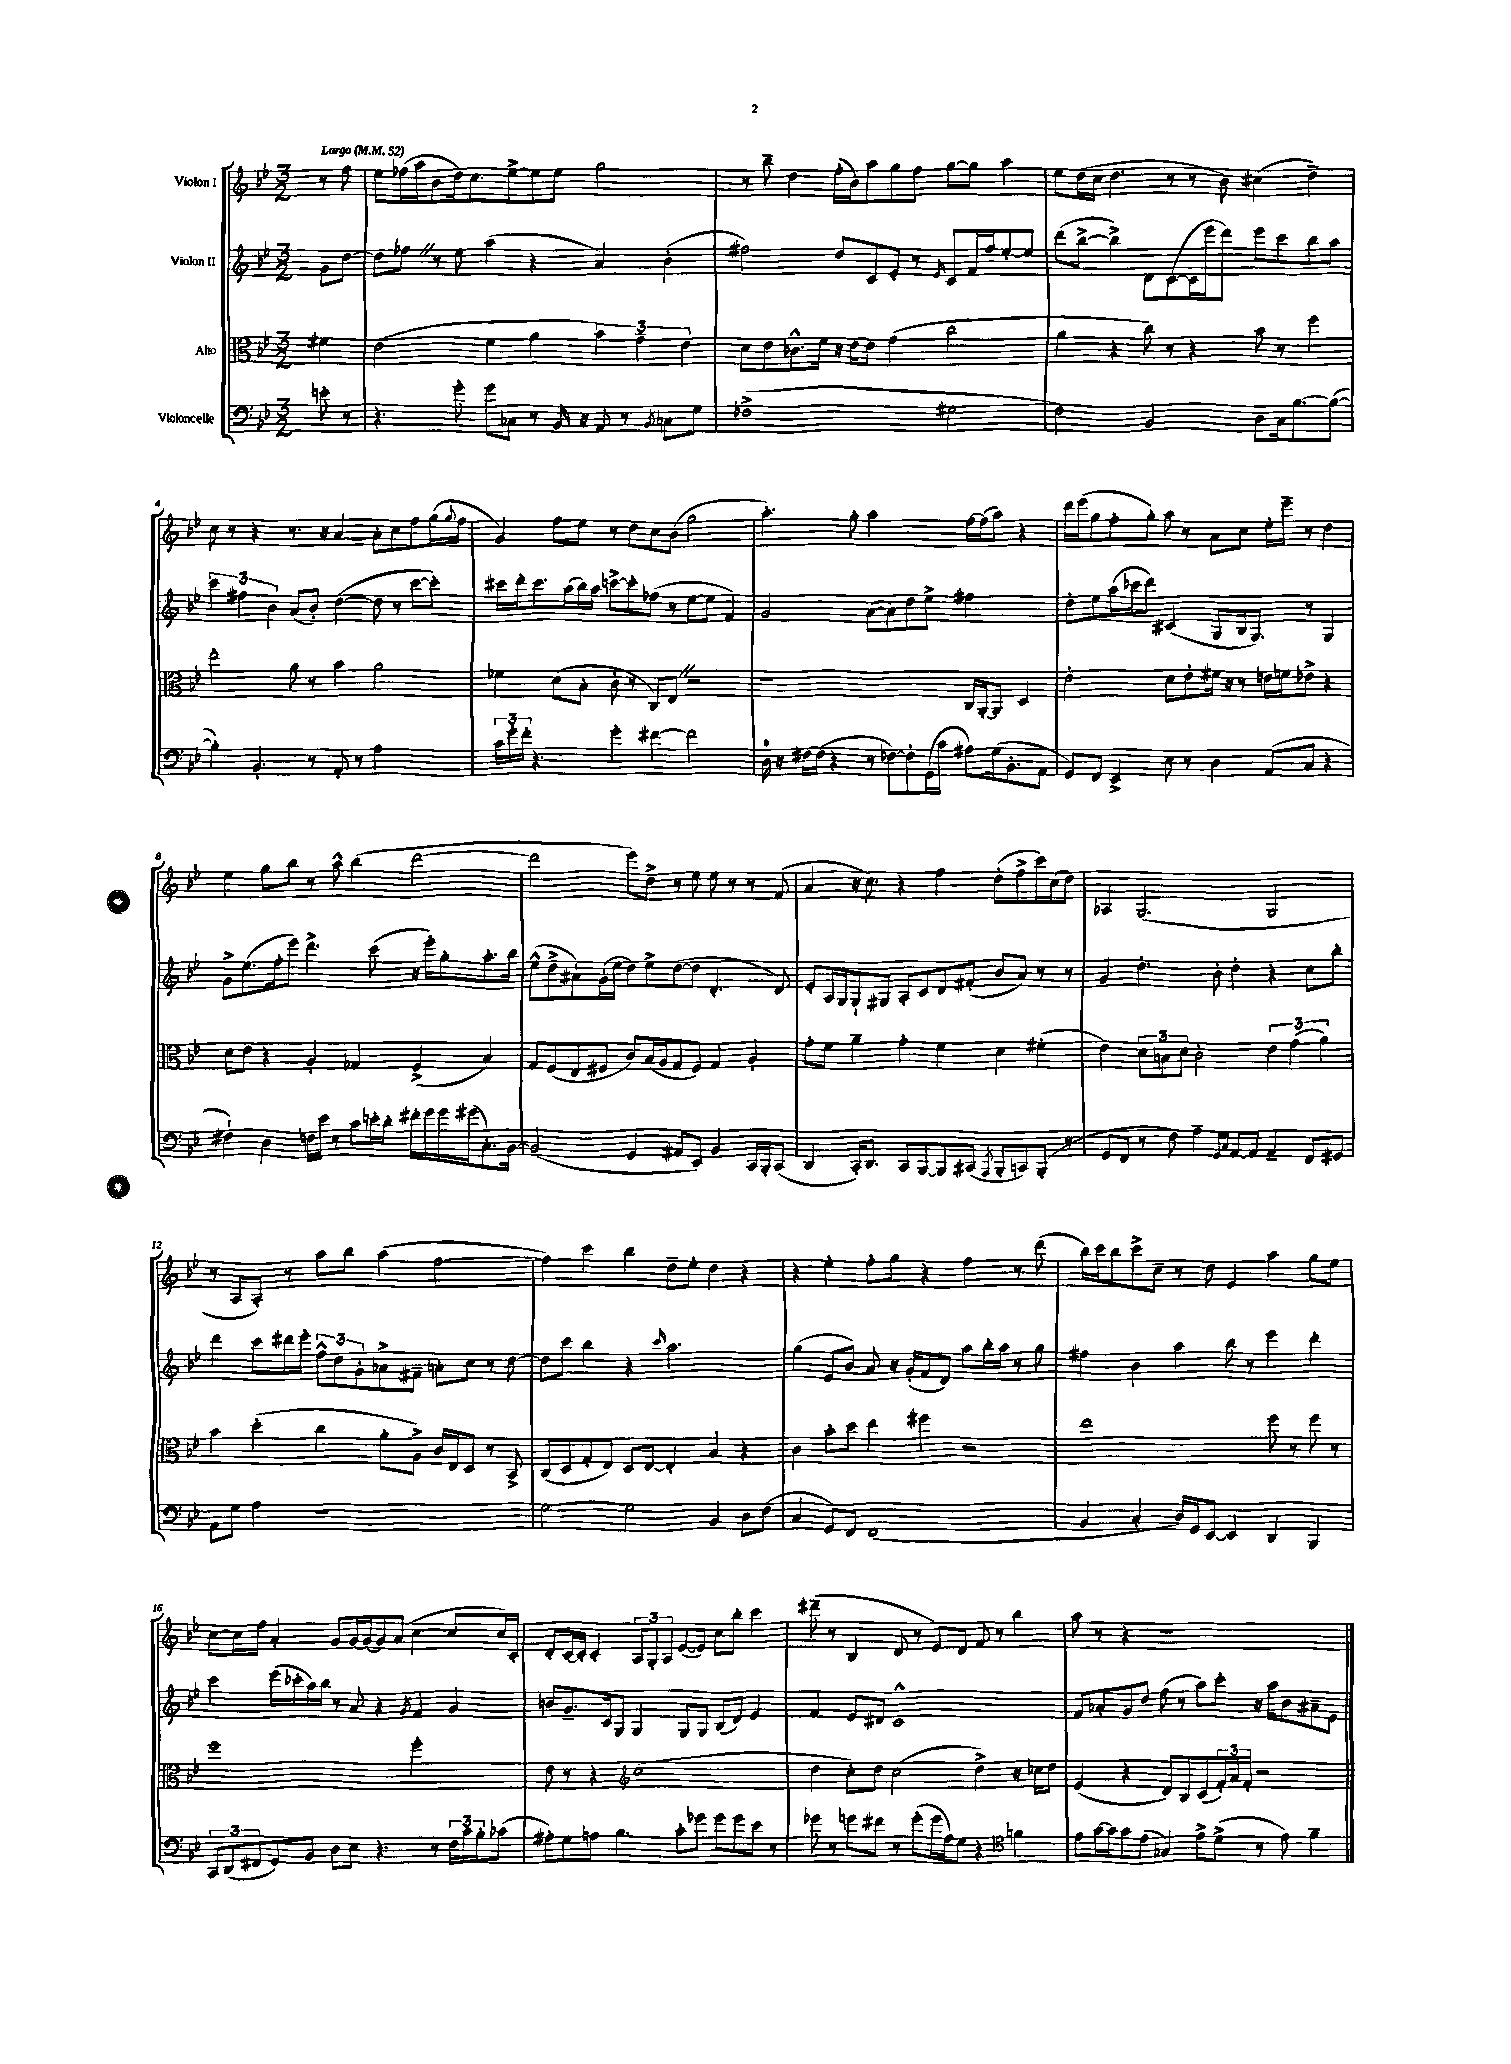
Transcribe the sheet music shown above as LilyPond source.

<<
\new StaffGroup <<
\new Staff = "s0" \with { instrumentName = "Violon I" } {
    \clef treble \key bes \major \numericTimeSignature \time 3/2 \partial 4 \tempo "Largo" 4 = 52
    r8 f''8 |
    ees''8 fes''16( a''16 bes'8 d''16) c''8. ees''8~-> ees''8 ees''8 g''2 |
    r8 bes''8-- d''4 f''16-.( bes'16) a''8 g''8 f''8 g''8~ g''8 a''4 |
    ees''8 d''16( c''16 d''4. r8 r8 bes'8) cis''4( d''4--) |
    c''8 r8 r4 r8. r16 a'4~ a'8-. c''8 f''8 g''16( \appoggiatura { g''8 } f''16 |
    g'4) f''8 ees''8 r8 d''8 c''8 bes'8( g''2 |
    a''4.-.) g''8-. a''2 f''16~ f''16( a''8) r4 |
    d'''16 ees'''16( g''8 f''8-. g''8-.) a''8 r8 a'8 c''8 ees''16-. ees'''16-- r8 d''4 |
    ees''4 g''8 bes''8 r8 a''8-^ bes''4( d'''2~ |
    d'''2 ees'''8) d''8-> r8 ees''8 ees''8 r8 r8 f'8( |
    a'4 r16 c''8.) r4 f''4 d''8-.( f''8-> c'''16) c''16( d''8) |
    aes4 g2.( g2 |
    r8 a8 a8-.) r8 a''8 bes''8 a''4( f''2~ |
    f''4) c'''4 bes''4 d''8-- ees''8-. d''4 r4 |
    r4 ees''4-. f''8-. g''8 r4 f''4 r8 d'''8( |
    bes''16) c'''16 bes''8 c'''8-> c''8-- r8 d''8 ees'4 a''4 g''8 ees''8 |
    c''8~ c''16 f''16 a'4-. g'8 g'16~ g'16( g'8) a'8( c''4~ c''8 c''16) c'16-. |
    d'8-. c'16~ c'16-. c'4-. \tuplet 3/2 { a8 g8-. a8 } ees'8~( ees'8) c''8 bes''8-. c'''4 |
    dis'''8--( r8 bes4 d'8 r8 ees'8) d'8 f'8 r8 bes''4 |
    a''8 r8 r4 r1 \bar "|." |
}
\new Staff = "s1" \with { instrumentName = "Violon II" } {
    \clef treble \key bes \major \numericTimeSignature \time 3/2 \partial 4
    g'8 d''8~ |
    d''8 fes''8 \once \override BreathingSign.text = \markup { \musicglyph "scripts.caesura.straight" } \breathe r8 ees''8 a''4( r4 a'4) bes'4-.( |
    fis''2) d''8 c'8 ees'8-. r8 \grace { ees'16 } c'8 f'16 fis''16 ees''8~-. ees''8 |
    d'''8( bes''8~-> bes''4->) d'8 c'8~( c'16 ees'''16 d'''8) ees'''8 c'''8 bes''8 a''8 |
    \tuplet 3/2 { c'''4 fis''4 bes'4 } a'8( bes'8-.) d''4~( d''8 r8 c'''8~ c'''8-.) |
    cis'''16 d'''16-. cis'''8. a''16( bes''16) a''16 c'''8~-> c'''8-. fes''8( r8 ees''8~ ees''8 f'4) |
    g'2 a'8~( a'8) d''8 ees''8-> fis''2 |
    d''8-. ees''8 a''16( ces'''16 d'''8) cis'4( g8 bes16 g8.) r8 g4 |
    g'8-> ees''8.( f''16-. ees'''8) d'''4.-> c'''8( r16 ees'''16-.) g''8-. a''8.-. bes''16 |
    ees''8-^( d''8-> ais'8-!) g'16-.( ees''16 d''8) ees''8-> d''8~( d''8 d'4.-. d'8) |
    ees'8-. a16 g16 g8-! gis8 a8-. c'8 d'8 fis'8-.( bes'8 a'8) r8 r8 |
    g'4 d''4.-. bes'8-. d''4-. r4 c''8 bes''8-. |
    d'''4 c'''8 dis'''16 ees'''16-. \tuplet 3/2 { f''8-^ d''8 g'8-. } aes'8-> fis'8-- a'8-. c''8 r8 d''8~ |
    d''8 c'''8 bes''4 r4 \grace { c'''16 } a''2. |
    g''4( ees'8 bes'8) a'8 r16 g'16-.( f'8 d'8) a''8 bes''16-. a''16 r8 g''8 |
    fis''4 bes'4 a''4 bes''8 r8 ees'''4 d'''4-. |
    c'''4 ees'''16( ces'''16-. a''16) bes''16 r8 a'8 r4 \acciaccatura { g'8 } f'4 g'4 |
    b'8 g'8.-- c'16 g8 g4 g8 g8 bes8( d'8) ees'4 |
    f'4 ees'8 dis'8 c'1-^ |
    f'8 aes'8-. g'8 d''8 f''8( r8 a''8) c'''8-. r16 a''16 bes'8 ais'8-- ees'8 \bar "|." |
}
\new Staff = "s2" \with { instrumentName = "Alto" } {
    \clef alto \key bes \major \numericTimeSignature \time 3/2 \partial 4
    fis'4 |
    ees'2( f'4 a'4 \tuplet 3/2 { bes'4) g'4-- ees'4 } |
    d'8 ees'8 ces'8.-^ f'16 r16 ees'16~ ees'8 g'4( c''2 |
    a'4 r4 c''8) r8 r4 bes'8 r8 f''4 |
    ees''2-. a'8 r8 bes'4 a'2 |
    fes'4 d'8( bes8-. c'8-. r8 c8) ees8 \once \override BreathingSign.text = \markup { \musicglyph "scripts.caesura.straight" } \breathe r2 |
    r1 c16 a,16~-. a,8 d4 |
    ees'2-. d'8 ees'8-. fis'16 r16 r8 e'16 f'16 ees'8-> r4 |
    d'8 ees'8 r4 a4-. ges4 f4->( bes4) |
    g8 f8( ees8 fis8 c'8) bes16( a16 g8 fis8) g4 a4-. |
    g'8-. f'8 a'4-- g'4-. f'4 d'4 fis'4-.( |
    ees'4) \tuplet 3/2 { d'8 b8 d'8 } c'2-. \tuplet 3/2 { ees'4 g'4( a'4) } |
    bes'4 d''4-.( c''4 a'8-. a8->) c'16 ees16 d8 r8 bes,8-> |
    c8( d8 g8-. ees8) d8 ees8~ ees4-. bes4 r4 |
    c'4 bes'8-. d''8 ees''4 fis''4 r2 |
    ees''1 f''8 r8 f''8 r8 |
    f''1 f''2-. |
    ees'8 r8 r4 \clef treble c''1( |
    d''4 c''8-.) d''8 c''2( d''4->) r16 ces''16 d''8 |
    ees'4( r4 d'8) bes8 c'8( \tuplet 3/2 { f'16-.) a'16 f'16-. } r2 \bar "|." |
}
\new Staff = "s3" \with { instrumentName = "Violoncelle" } {
    \clef bass \key bes \major \numericTimeSignature \time 3/2 \partial 4
    e'8-. r8 |
    r4. g'8-. g'8 ces8 r8 bes,16 r16 a,8 r8 \acciaccatura { bes,8 } c8 g8 |
    fes1->( gis2 |
    f2) bes,2 d8 c16 bes8.~ bes8~( |
    bes4-.) bes,4.-. r8 a,8-. r8 a2 |
    \tuplet 3/2 { c'16 g'16-. f'16-. } r4. g'4-. fis'4~ fis'2 |
    d16-0 r16 fis16~ fis16( r4 r8 fes8~) fes8-. g,16( c'16 ais8) g16( bes,8.-. a,8 |
    g,8) f,8 ees,4-> ees8 r8 d4 a,8( c8 r4 |
    fis4-!) d4 f16 ees'16 r8 c'8 e'16-. d'16-. fis'16-. g'16 g'16 gis'16( c8.-.) bes,16~ |
    bes,2( g,4 ais,8 ees,8) bes,4 c,16 bes,,16-. c,8( |
    d,4 c,16-.) d,8. c,8 bes,,8~ bes,,8 cis,8( \acciaccatura { a,,8 } bes,,8-. c,8) bes,,8-.( r8 |
    g,8 f,8 r8 f8) a4-- \grace { g,16 c16 } a,8~ a,8 a,4-- f,8 gis,8 |
    a,8 g8 a4 r1 |
    g2~ g2 bes,4 d8 f8( |
    c4 g,8) f,8 f,1( |
    bes,4 c4-. d16) g,16 ees,8~ ees,4 d,4 bes,,4 |
    \tuplet 3/2 { c,8 d,8( fis,8 } g,8) bes,8 d8 ees8 r4. r8 \tuplet 3/2 { f16 c'16 bes16-. } ces'8( |
    ais8-.) g8 a8 bes4. c'8-. ges'8 ges'8 ges'8 ees'8 r8 |
    ges'8 r8 g'8 fis'8 r8 g'8-.( g'16 a16) g8 r4 \clef tenor f'4 |
    ees'8 g'16~ g'16 g'8 ees'8( ges4) ees'8-> d'8->( r8 ees'8) f'4-- \bar "|." |
}
>>
>>
